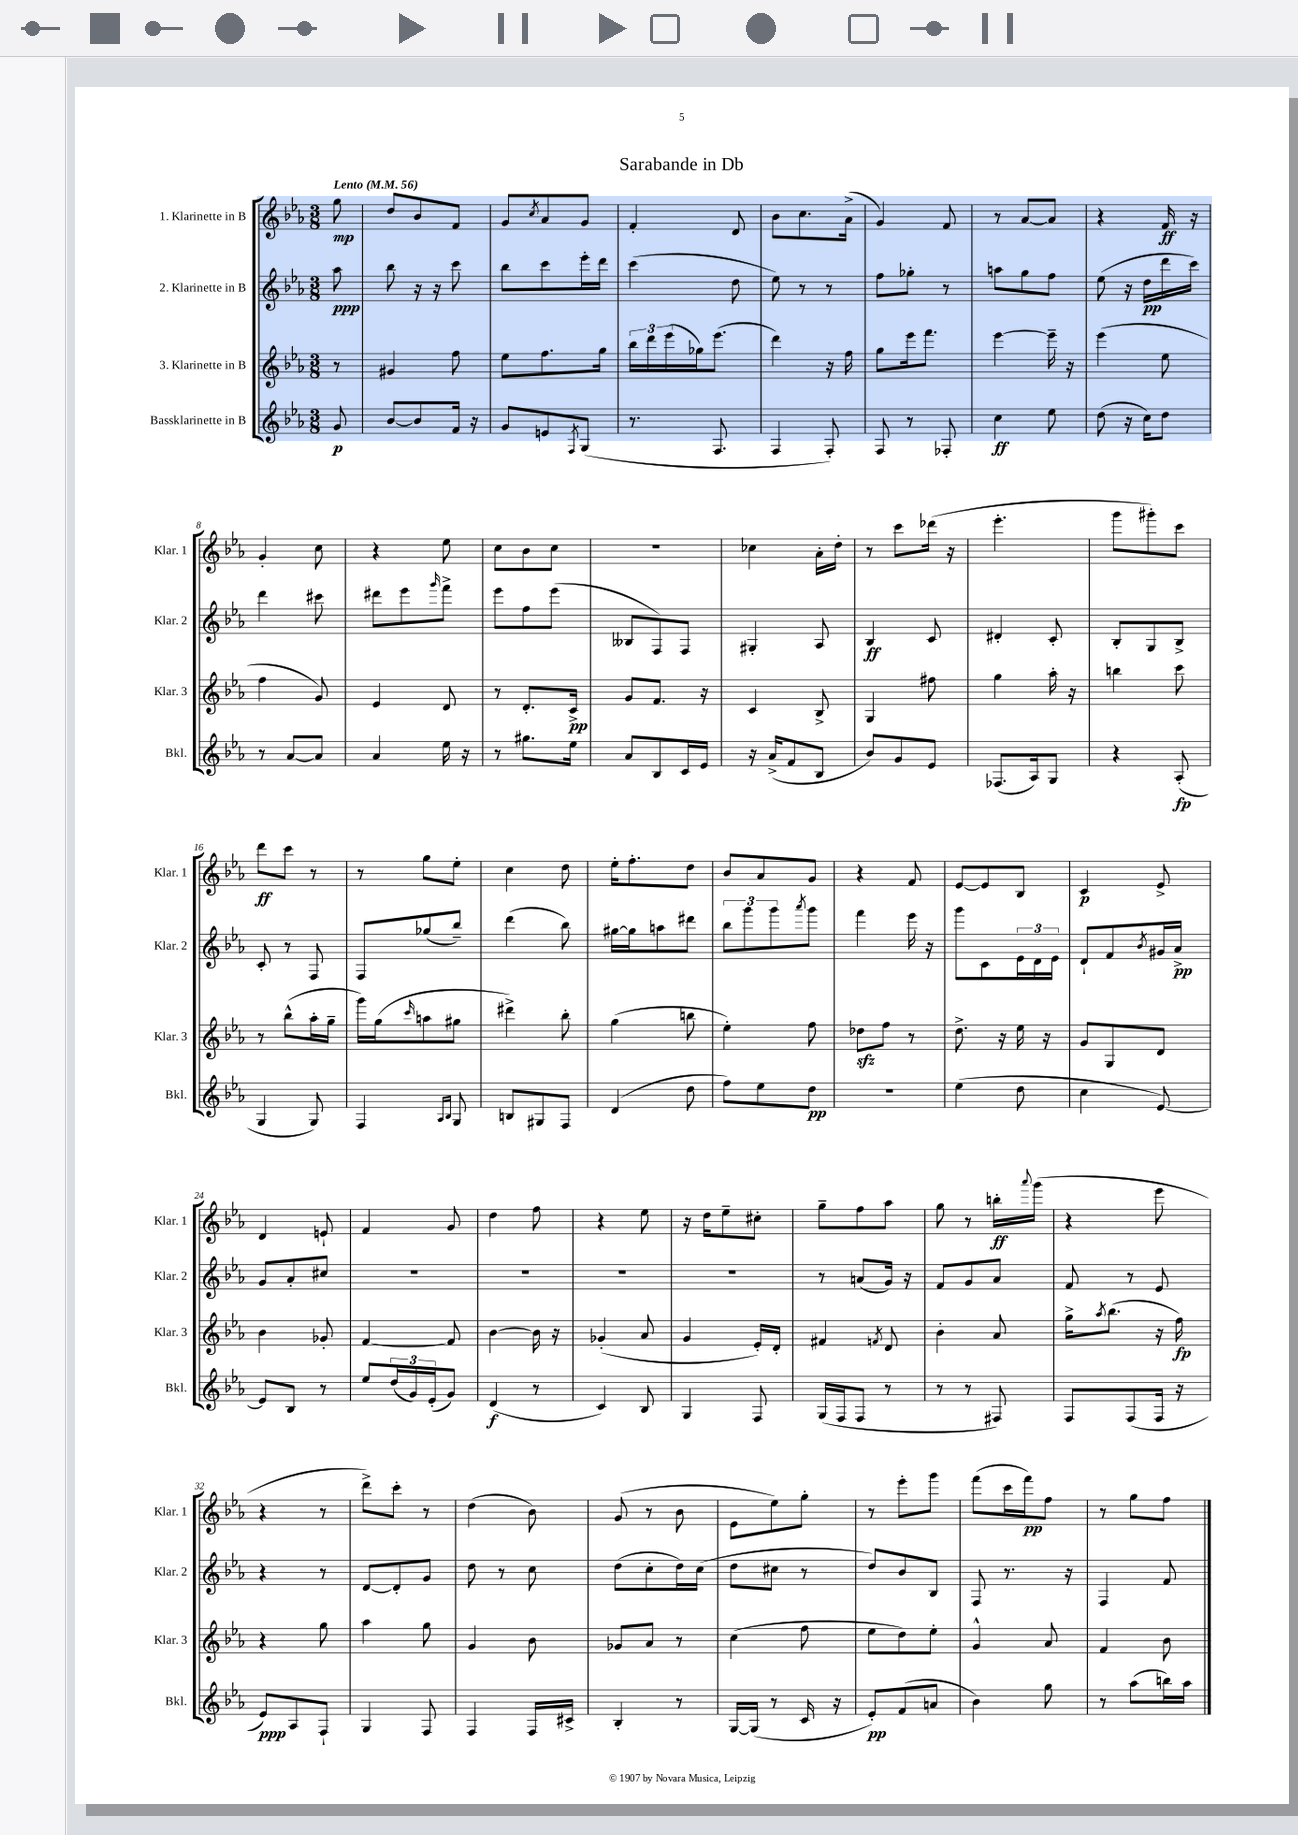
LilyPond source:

\header { title = "Sarabande in Db" }
<<
\new StaffGroup <<
\new Staff = "s0" \with { instrumentName = "1. Klarinette in B" shortInstrumentName = "Klar. 1" } {
    \clef treble \key ees \major \numericTimeSignature \time 3/8 \partial 8 \tempo "Lento" 4 = 56
    g''8\mp |
    d''8 bes'8 f'8 |
    g'8 \acciaccatura { c''8 } aes'8 g'8 |
    f'4-. d'8 |
    bes'8 c''8. aes'16->( |
    g'4) f'8 |
    r8 aes'8~ aes'8 |
    r4 f'16\ff r16 |
    g'4-. c''8 |
    r4 ees''8 |
    c''8 bes'8 c''8 |
    R4. |
    ces''4 aes'16-. d''16-. |
    r8 c'''8 des'''16( r16 |
    ees'''4.-. |
    g'''8 gis'''8-.) c'''8 |
    d'''8\ff c'''8 r8 |
    r8 g''8 ees''8-. |
    c''4 d''8 |
    ees''16-. f''8.-. d''8 |
    bes'8 aes'8 g'8 |
    r4 f'8 |
    ees'8~ ees'8 bes8 |
    c'4\p ees'8-> |
    d'4 e'8-! |
    f'4 g'8 |
    d''4 f''8 |
    r4 ees''8 |
    r16 d''16 ees''8-- cis''8-. |
    g''8-- f''8 aes''8 |
    g''8 r8 b''16-.\ff \appoggiatura { aes'''8 } g'''16( |
    r4 ees'''8 |
    r4 r8 |
    d'''8->) c'''8-. r8 |
    d''4( bes'8) |
    g'8( r8 bes'8 |
    ees'8 ees''8) g''8-. |
    r8 ees'''8-. g'''8 |
    f'''8( c'''16 f'''16\pp) f''8 |
    r8 g''8 f''8 \bar "|." |
}
\new Staff = "s1" \with { instrumentName = "2. Klarinette in B" shortInstrumentName = "Klar. 2" } {
    \clef treble \key ees \major \numericTimeSignature \time 3/8 \partial 8
    aes''8\ppp |
    bes''8 r16 r16 c'''8 |
    bes''8 c'''8 ees'''16-. d'''16 |
    c'''4( d''8 |
    ees''8) r8 r8 |
    f''8 ges''8-. r8 |
    a''8 g''8 f''8 |
    ees''8( r16 d''16\pp d'''16 c'''16) |
    d'''4 cis'''8 |
    dis'''8 ees'''8 \grace { g'''16 } f'''8-> |
    ees'''8 f''8 ees'''8( |
    beses8 f8) f8 |
    gis4-. aes8 |
    bes4\ff c'8 |
    dis'4-. c'8-. |
    bes8-. g8 bes8-> |
    c'8-. r8 f8 |
    f8 ges''8( bes''8--) |
    d'''4( bes''8) |
    gis''16~ gis''16 a''8 dis'''8 |
    \tuplet 3/2 { bes''8 g'''8 g'''8 } \acciaccatura { aes'''8 } g'''8 |
    f'''4 ees'''16 r16 |
    g'''8 c'8 \tuplet 3/2 { ees'16 d'16 ees'16 } |
    d'8-! f'8 \acciaccatura { bes'8 } gis'16 aes'16->\pp |
    g'8 aes'8-. cis''8 |
    R4. |
    R4. |
    R4. |
    R4. |
    r8 a'8( g'16) r16 |
    f'8 g'8 aes'8 |
    f'8 r8 ees'8 |
    r4 r8 |
    d'8~ d'8-. g'8 |
    d''8 r8 c''8 |
    d''8( c''8-. d''16) c''16( |
    d''8 cis''8 r8 |
    d''8) bes'8 bes8 |
    f8 r8. r16 |
    f4 f'8 \bar "|." |
}
\new Staff = "s2" \with { instrumentName = "3. Klarinette in B" shortInstrumentName = "Klar. 3" } {
    \clef treble \key ees \major \numericTimeSignature \time 3/8 \partial 8
    r8 |
    gis'4 f''8 |
    ees''8 f''8. g''16 |
    \tuplet 3/2 { bes''16 d'''16 ees'''16( } ges''16) ees'''8.( |
    d'''4) r16 f''16 |
    g''8 ees'''16 f'''8. |
    ees'''4~ ees'''16-- r16 |
    ees'''4( ees''8 |
    f''4 g'8) |
    ees'4 d'8 |
    r8 d'8.-. c'16->\pp |
    g'8 f'8. r16 |
    c'4 bes8-> |
    g4 fis''8 |
    g''4 aes''16-. r16 |
    b''4 c'''8 |
    r8 bes''8-^( aes''16-. g''16-- |
    g'''16) g''16( \grace { c'''16 } a''8 gis''8 |
    dis'''4->) bes''8-. |
    g''4( b''8 |
    ees''4-.) f''8 |
    des''8\sfz f''8 r8 |
    d''8.-> r16 ees''16 r16 |
    g'8 g8 d'8 |
    bes'4 ges'8-. |
    f'4~ f'8 |
    bes'4~ bes'16 r16 |
    ges'4-.( aes'8 |
    g'4 ees'16-.) d'16-. |
    fis'4 \acciaccatura { f'8 } d'8 |
    bes'4-. aes'8 |
    g''16-> \acciaccatura { aes''8 } bes''8.( r16 f''16\fp) |
    r4 g''8 |
    aes''4 g''8 |
    g'4 bes'8 |
    ges'8 aes'8 r8 |
    c''4( f''8 |
    ees''8 d''8) ees''8-. |
    g'4-^ aes'8 |
    f'4 bes'8 \bar "|." |
}
\new Staff = "s3" \with { instrumentName = "Bassklarinette in B" shortInstrumentName = "Bkl." } {
    \clef treble \key ees \major \numericTimeSignature \time 3/8 \partial 8
    g'8\p |
    bes'8~ bes'8 f'16 r16 |
    g'8 e'8 \acciaccatura { f8 } g8( |
    r8. f8. |
    f4 f8-.) |
    f8 r8 fes8-. |
    c''4\ff ees''8 |
    d''8( r16 c''16) d''8 |
    r8 aes'8~ aes'8 |
    aes'4 ees''16 r16 |
    r8 gis''8. ees''16 |
    aes'8 bes8 c'16 ees'16 |
    r16 aes'16->( f'8 bes8 |
    bes'8) g'8 ees'8 |
    fes8.( aes16) g8 |
    r4 aes8-.\fp( |
    g4 g8) |
    f4 \grace { aes16 bes16 } g8 |
    b8 gis8 f8 |
    d'4( d''8 |
    f''8) ees''8 d''8\pp |
    R4. |
    ees''4( d''8 |
    c''4 ees'8~) |
    ees'8 bes8 r8 |
    ees''8 \tuplet 3/2 { d''16( g'16) ees'16-.( } g'8) |
    d'4\f( r8 |
    c'4) bes8 |
    g4 f8 |
    g16( f16 f8 r8 |
    r8 r8 fis8) |
    f8 f8( f16 r16 |
    ees'8\ppp) aes8 f8-! |
    g4 f8 |
    f4 f16 cis'16-> |
    bes4-. r8 |
    g16~ g16( r8 c'16 r16 |
    ees'8-.\pp) f'8( a'8 |
    bes'4) g''8 |
    r8 aes''8( b''16) aes''16 \bar "|." |
}
>>
>>
